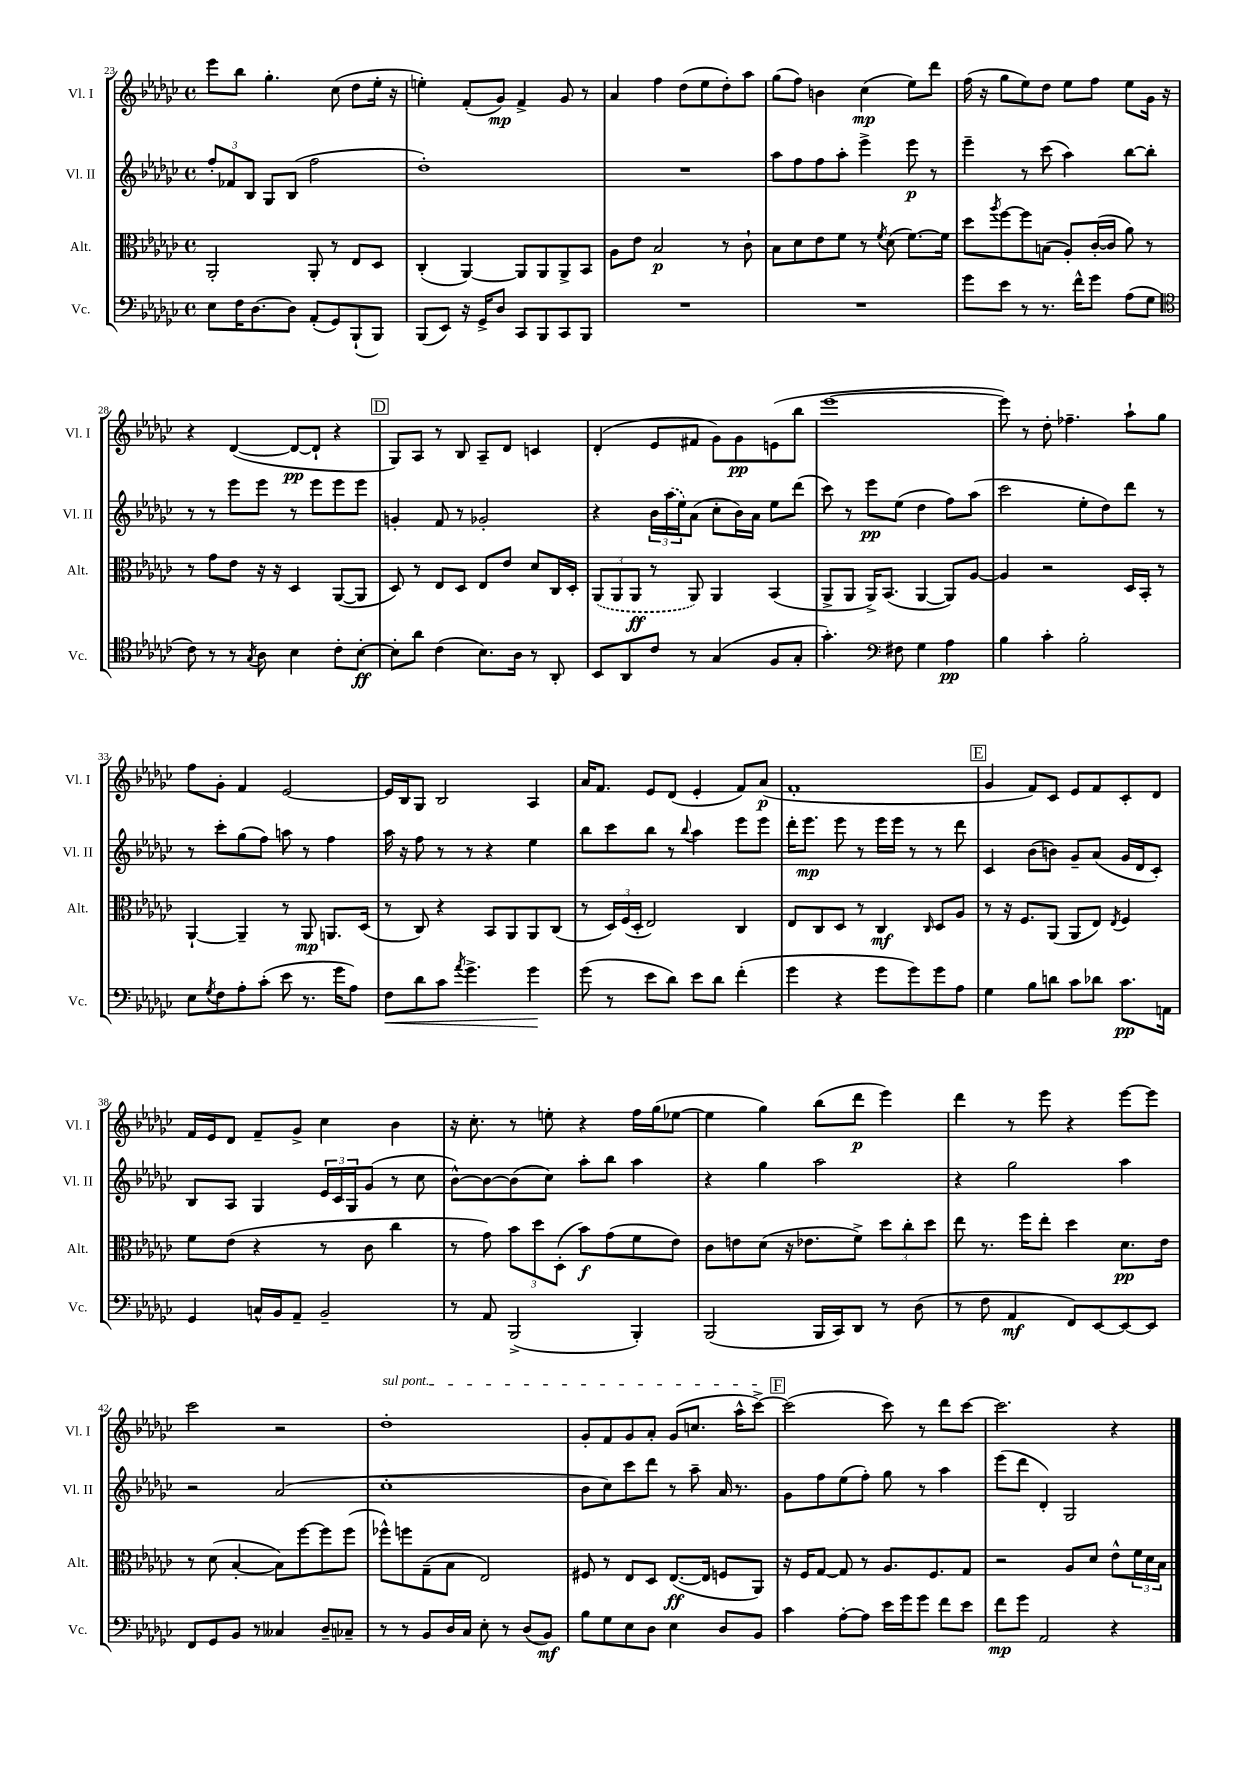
<<
\new StaffGroup <<
\new Staff = "s0" \with { instrumentName = "Vl. I" shortInstrumentName = "Vl. I" } {
    \clef treble \key ges \major \defaultTimeSignature \time 4/4
    ees'''8 bes''8 ges''4.-. ces''8( des''8 ees''16-. r16 |
    e''4-.) f'8-.( ges'8\mp) f'4-> ges'8 r8 |
    aes'4 f''4 des''8( ees''8 des''8-.) aes''8 |
    ges''8( f''8) b'4 ces''4\mp( ees''8) des'''8 |
    f''16( r16 ges''8 ees''8) des''8 ees''8 f''8 ees''8 ges'16 r16 |
    r4 des'4~( des'8~\pp des'8-! r4 |
    \mark \markup { \box "D" } ges8) aes8 r8 bes8 aes8-- des'8 c'4 |
    des'4-.( ees'8 fis'8 ges'8) ges'8\pp e'8( bes''8 |
    ees'''1~ |
    ees'''8) r8 des''8-. fes''4.-- aes''8-! ges''8 |
    f''8 ges'8-. f'4 ees'2~ |
    ees'16 bes16 ges8 bes2 aes4 |
    aes'16 f'8. ees'8 des'8( ees'4-. f'8) aes'8\p( |
    f'1-. |
    \mark \markup { \box "E" } ges'4 f'8) ces'8 ees'8 f'8 ces'8-. des'8 |
    f'16 ees'16 des'8 f'8-- ges'8-> ces''4 bes'4 |
    r16 ces''8.-. r8 e''8-. r4 f''16 ges''16( ees''8~ |
    ees''4 ges''4) bes''8( des'''8\p ees'''4) |
    des'''4 r8 ees'''8 r4 ees'''8~ ees'''8 |
    ces'''2 r2 |
    \once \override TextSpanner.bound-details.left.text = \markup { \italic "sul pont." } des''1-.\startTextSpan |
    ges'8-. f'8 ges'8 aes'8-. ges'8( c''8. aes''16-^ ces'''8~->\stopTextSpan) |
    \mark \markup { \box "F" } ces'''2( ces'''8) r8 des'''8 ces'''8~ |
    ces'''2. r4 \bar "|." |
}
\new Staff = "s1" \with { instrumentName = "Vl. II" shortInstrumentName = "Vl. II" } {
    \clef treble \key ges \major \defaultTimeSignature \time 4/4
    \tuplet 3/2 { f''8-. fes'8 bes8 } ges8 bes8( f''2 |
    des''1-.) |
    R1 |
    aes''8 f''8 f''8 aes''8-. ees'''4-> ees'''8\p r8 |
    ees'''4-- r8 ces'''8( aes''4) bes''8~ bes''8-. |
    r8 r8 ees'''8 ees'''8 r8 ees'''8 ees'''8 ees'''8 |
    \mark \markup { \box "D" } g'4-. f'8 r8 ges'2-. |
    r4 \tuplet 3/2 { bes'16 \once \slurDashed aes''16( ees''16) } aes'8( ces''8-. bes'16) aes'16 ees''8 des'''8( |
    ces'''8) r8 ees'''8\pp ees''8( des''4 f''8) aes''8( |
    ces'''2 ees''8-. des''8) des'''8 r8 |
    r8 ces'''8-. ges''8( f''8) a''8 r8 f''4 |
    aes''16 r16 f''8 r8 r8 r4 ees''4 |
    bes''8 ces'''8 bes''8 r8 \appoggiatura { bes''8 } aes''4 ees'''8 ees'''8 |
    des'''16-. ees'''8.\mp ees'''8 r8 ees'''16 ees'''16 r8 r8 des'''8 |
    \mark \markup { \box "E" } ces'4 bes'8( b'8) ges'8-- aes'8( ges'16 des'16 ces'8-.) |
    bes8 aes8 ges4 \tuplet 3/2 { ees'16 ces'16 ges16 } ges'8( r8 ces''8 |
    bes'8~-^) bes'8~ bes'8( ces''8) aes''8-. bes''8 aes''4 |
    r4 ges''4 aes''2 |
    r4 ges''2 aes''4 |
    r2 aes'2( |
    ces''1-. |
    bes'8 ces''8) ces'''8 des'''8 r8 aes''8-- aes'16 r8. |
    \mark \markup { \box "F" } ges'8 f''8 ees''8( f''8-.) ges''8 r8 aes''4 |
    ees'''8( des'''8 des'4-.) ges2 \bar "|." |
}
\new Staff = "s2" \with { instrumentName = "Alt." shortInstrumentName = "Alt." } {
    \clef alto \key ges \major \defaultTimeSignature \time 4/4
    aes,2-. aes,8-. r8 ees8 des8 |
    ces4-.( aes,4~) aes,8 aes,8 aes,8-> bes,8 |
    aes8 ees'8 bes2\p r8 ces'8-! |
    bes8 des'8 ees'8 f'8 r8 \acciaccatura { f'8 } des'8( f'8.~) f'16 |
    des''8 \acciaccatura { aes''8 } f''8~ f''8 b8( aes8-.) ces'16~-.( ces'16 aes'8) r8 |
    r8 ges'8 ees'8 r16 r16 des4 aes,8~( aes,8 |
    \mark \markup { \box "D" } des8) r8 ees8 des8 ees8 ees'8 des'8 ces16 des16-. |
    \tuplet 3/2 { \once \slurDashed aes,8( aes,8 aes,8\ff } r8 aes,8) aes,4 bes,4( |
    aes,8-> aes,8 aes,16->) bes,8.( aes,4~ aes,8) aes8~ |
    aes4 r2 des16 bes,16-. r8 |
    aes,4~-! aes,4-- r8 aes,8\mp a,8. des16( |
    r8 ces8) r4 bes,8 aes,8 aes,8 ces8( |
    r8 \tuplet 3/2 { des16) f16( des16-. } ees2) ces4 |
    ees8 ces8 des8 r8 ces4\mf \grace { ces16 } des8 aes8 |
    \mark \markup { \box "E" } r8 r16 f8. aes,8( aes,8 ees8) \acciaccatura { ees8 } f4 |
    f'8 ees'8( r4 r8 ces'8 ces''4 |
    r8 ges'8) \tuplet 3/2 { bes'8 des''8 des8-.( } bes'8\f) ges'8( f'8 ees'8) |
    ces'8 e'8 des'8( r16 ees'8. f'8->) \tuplet 3/2 { des''8 ces''8-. des''8 } |
    ees''8 r8. f''16 ees''8-. des''4 des'8.\pp ees'16 |
    r8 des'8( bes4~-. bes8) f''8~ f''8 f''8( |
    fes''8-^) f''8 ges8--( bes8 ees2) |
    fis8 r8 ees8 des8 ees8.~\ff( ees16 f8 aes,8) |
    \mark \markup { \box "F" } r16 f16 ges8~ ges8 r8 aes8. f8. ges8 |
    r2 aes8 des'8 ees'8-^ \tuplet 3/2 { f'16 des'16 bes16 } \bar "|." |
}
\new Staff = "s3" \with { instrumentName = "Vc." shortInstrumentName = "Vc." } {
    \clef bass \key ges \major \defaultTimeSignature \time 4/4
    ees8 f16 des8.~ des8 aes,8-.( ges,8) bes,,8-!( bes,,8) |
    bes,,8( ees,8) r16 ges,16-> des8 ces,8 bes,,8 ces,8 bes,,8 |
    R1 |
    R1 |
    ges'8 ees'8 r8 r8. f'16-^ ges'8 aes8( ges8 |
    \clef tenor ces'8) r8 r8 \acciaccatura { ges8 } aes8 bes4 ces'8-. bes8~-.\ff |
    \mark \markup { \box "D" } bes8-. aes'8 ces'4( bes8.) aes16 r8 aes,8-. |
    bes,8 aes,8 ces'8 r8 ges4( f8 ges8-. |
    ges'4.-.) \clef bass fis8 ges4 aes4\pp |
    bes4 ces'4-. bes2-. |
    ees8 \acciaccatura { ges8 } f8 aes8-. ces'8-.( ees'8 r8. ges'16 aes8) |
    f8\< des'8 ces'8 \acciaccatura { aes'8 } ges'4.-> ges'4\! |
    ges'8( r8 ees'8 des'8) ees'8 des'8 f'4-.( |
    ges'4 r4 ges'8 ges'8) ges'8 aes8 |
    \mark \markup { \box "E" } ges4 bes8 d'8 ces'8 des'8 ces'8.\pp a,16 |
    ges,4 c16-^ bes,16 aes,8-- bes,2-- |
    r8 aes,8 bes,,2->( bes,,4-.) |
    bes,,2( bes,,16 ces,16) des,8 r8 des8( |
    r8 f8 aes,4\mf f,8) ees,8~ ees,8~ ees,8 |
    f,8 ges,8 bes,8 r8 ceses4 des8-- ces8-- |
    r8 r8 bes,8 des16 ces16 ees8-. r8 des8( bes,8\mf) |
    bes8 ges8 ees8 des8 ees4 des8 bes,8 |
    \mark \markup { \box "F" } ces'4 aes8~-. aes8 ees'16 ges'16 ges'8 f'8 ees'8 |
    f'8\mp ges'8 aes,2 r4 \bar "|." |
}
>>
>>
\layout { \context { \Score currentBarNumber = #23 } }
